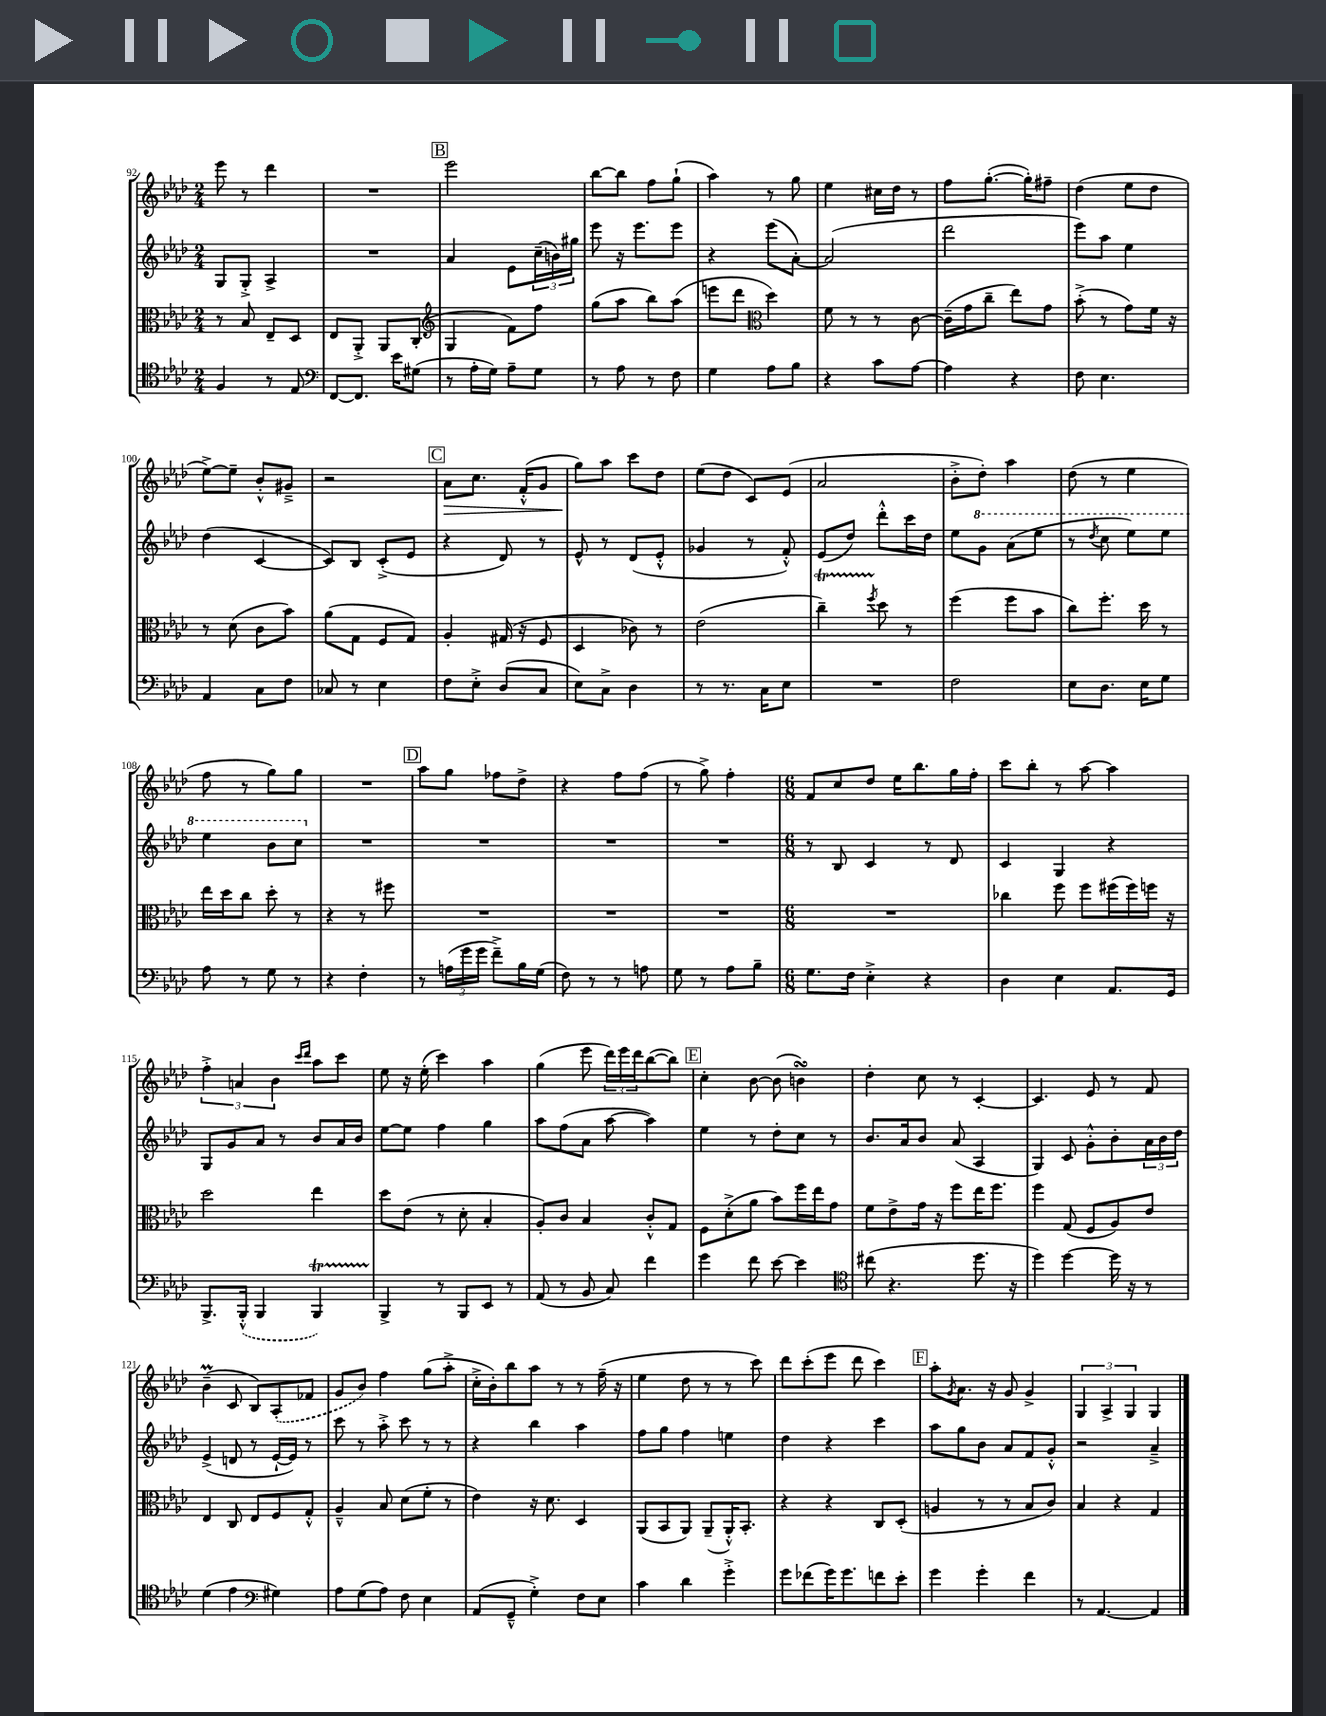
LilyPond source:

<<
\new StaffGroup <<
\new Staff = "s0" {
    \clef treble \key aes \major \numericTimeSignature \time 2/4
    ees'''8 r8 des'''4 |
    R2 |
    \mark \markup { \box "B" } ees'''2 |
    bes''8~ bes''8 f''8 g''8-!( |
    aes''4) r8 g''8 |
    ees''4 cis''16 des''16 r8 |
    f''8 g''8.~-.( g''16-.) fis''8-- |
    des''4( ees''8 des''8 |
    ees''8~->) ees''8-- bes'8-.-^ gis'8---> |
    r2 |
    \mark \markup { \box "C" } aes'8\> c''8. f'16-.-^( g'8 |
    g''8\!) aes''8 c'''8 des''8 |
    ees''8( des''8 c'8) ees'8( |
    aes'2 |
    bes'8-.-> des''8-.) aes''4 |
    des''8( r8 ees''4 |
    f''8 r8 g''8) g''8 |
    R2 |
    \mark \markup { \box "D" } aes''8 g''8 fes''8 des''8-> |
    r4 f''8 f''8( |
    r8 g''8->) f''4-. |
    \numericTimeSignature \time 6/8 f'8 c''8 des''8 ees''16 bes''8. g''16 f''16-. |
    c'''8 bes''8-. r8 aes''8~ aes''4 |
    \tuplet 3/2 { f''4-.-> a'4 bes'4 } \grace { c'''16 des'''16 } aes''8 c'''8 |
    ees''8 r16 ees''16-.( c'''4) aes''4 |
    g''4( ees'''8 \tuplet 3/2 { des'''16) ees'''16 des'''16 } bes''8~( bes''8) |
    \mark \markup { \box "E" } c''4-. bes'8~ bes'8( b'4\turn) |
    des''4-. c''8 r8 c'4~-. |
    c'4. ees'8 r8 f'8 |
    bes'4--\prall( c'8 bes8) \once \slurDashed aes8-.( fes'8 |
    g'8 bes'8) f''4 g''8( aes''8-.-> |
    c''16-.-> bes'16-.) bes''8 aes''8 r8 r8 f''16--( r16 |
    ees''4 des''8 r8 r8 c'''8) |
    des'''8 c'''8-.( ees'''8 des'''8 c'''4) |
    \mark \markup { \box "F" } aes''8-. \acciaccatura { g'8 } aes'8. r16 g'8 g'4-> |
    \tuplet 3/2 { g4 aes4-> g4 } g4 \bar "|." |
}
\new Staff = "s1" {
    \clef treble \key aes \major \numericTimeSignature \time 2/4
    g8 g8-.-> aes4-> |
    R2 |
    \mark \markup { \box "B" } aes'4 ees'8 \tuplet 3/2 { c''16--( b'16) gis''16 } |
    ees'''8 r16 ees'''8. ees'''8 |
    r4 ees'''8( aes'8~-.) |
    aes'2( |
    des'''2 |
    ees'''8) aes''8 ees''4 |
    des''4( c'4~ |
    c'8) bes8 c'8-.->( ees'8 |
    \mark \markup { \box "C" } r4 des'8) r8 |
    ees'8-^ r8 des'8( ees'8-.-^ |
    ges'4 r8 f'8-.-^) |
    ees'8( des''8) des'''8-.-^ c'''16 des''16 |
    ees''8 \ottava #1 g''8 aes''8( ees'''8 |
    r8 \acciaccatura { des'''8 } c'''8 ees'''8) ees'''8 |
    ees'''4 bes''8 c'''8 \ottava #0 |
    R2 |
    \mark \markup { \box "D" } R2 |
    R2 |
    R2 |
    \numericTimeSignature \time 6/8 r8 bes8 c'4 r8 des'8 |
    c'4 g4 r4 |
    g8 g'8 aes'8 r8 bes'8 aes'16 bes'16 |
    ees''8~ ees''8 f''4 g''4 |
    aes''8 f''8( aes'8 aes''8~ aes''4) |
    \mark \markup { \box "E" } ees''4 r8 des''8-. c''8 r8 |
    bes'8. aes'16 bes'8 aes'8( aes4 |
    g4) c'8 g'8-.-^ bes'8-. \tuplet 3/2 { aes'16 bes'16 des''16 } |
    ees'4->( d'8 r8 ees'16~-! ees'16) r8 |
    c'''8 r8 aes''8-.-> c'''8 r8 r8 |
    r4 bes''4 aes''4 |
    f''8 g''8 f''4 e''4 |
    des''4 r4 c'''4 |
    \mark \markup { \box "F" } aes''8 g''8 bes'8 aes'8 f'8 g'8-.-^ |
    r2 aes'4---> \bar "|." |
}
\new Staff = "s2" {
    \clef alto \key aes \major \numericTimeSignature \time 2/4
    r8 bes8 ees8-- des8 |
    ees8 aes,8-.-> aes,8 c8-.( |
    \mark \markup { \box "B" } \clef treble g4 f'8) f''8 |
    g''8( aes''8 bes''8) aes''8( |
    e'''8 des'''8 \clef alto des''4) |
    f'8 r8 r8 c'8~ |
    c'16--( g'16 c''8-- ees''8) g'8 |
    bes'8-.->( r8 g'8) f'16 r16 |
    r8 des'8( c'8 bes'8) |
    aes'8( g8 f8 g8) |
    \mark \markup { \box "C" } aes4-. gis16( r16 f8 |
    des4 ces'8) r8 |
    ees'2( |
    c''4--\startTrillSpan) \acciaccatura { f''8 } des''8\stopTrillSpan r8 |
    f''4( f''8 bes'8 |
    c''8) f''8.-. des''16 r8 |
    ees''16 des''16 c''8 des''8-. r8 |
    r4 r8 fis''8 |
    \mark \markup { \box "D" } R2 |
    R2 |
    R2 |
    \numericTimeSignature \time 6/8 R2. |
    ces''4 f''8 f''8 fis''16( fis''16) f''16 r16 |
    des''2 ees''4 |
    des''8 ees'8( r8 des'8-. bes4-. |
    aes8-.) c'8 bes4 c'8-.-^ g8 |
    \mark \markup { \box "E" } f8 des'8-.->( aes'8 bes'8) f''16 ees''16 g'8 |
    f'8 ees'8-> g'16 r16 f''8 ees''16 f''8. |
    f''4 g8( f8 aes8) ees'8 |
    ees4 c8 ees8 f8 g8-.-^ |
    aes4---^ bes8 des'8( f'8-. r8 |
    ees'4) r16 des'8. des4 |
    aes,8( bes,8 aes,8) aes,8--( aes,16-.-^) bes,8.-. |
    r4 r4 c8 des8-.( |
    \mark \markup { \box "F" } a4 r8 r8 bes8 c'8) |
    bes4 r4 g4 \bar "|." |
}
\new Staff = "s3" {
    \clef tenor \key aes \major \numericTimeSignature \time 2/4
    f4 r8 ees8 |
    \clef bass f,8~ f,8. ees'16 gis8( |
    \mark \markup { \box "B" } r8 aes16-. g16) aes8-- g8 |
    r8 aes8 r8 f8 |
    g4 aes8 bes8 |
    r4 c'8 aes8~ |
    aes4 r4 |
    f8 ees4. |
    aes,4 c8 f8 |
    ces8 r8 ees4 |
    \mark \markup { \box "C" } f8 ees8-.-> des8( c8 |
    ees8) c8-> des4 |
    r8 r8. c16 ees8 |
    R2 |
    f2 |
    ees8 des8. ees16 g8 |
    aes8 r8 g8 r8 |
    r4 f4-. |
    \mark \markup { \box "D" } r8 \tuplet 3/2 { a16( g'16 g'16 } f'8--->) bes16 g16( |
    f8) r8 r8 a8 |
    g8 r8 aes8 bes8-- |
    \numericTimeSignature \time 6/8 g8. f16 ees4-.-> r4 |
    des4 ees4 aes,8. g,16 |
    bes,,8.-> \once \slurDashed bes,,16-.-^( bes,,4 bes,,4\startTrillSpan) |
    bes,,4->\stopTrillSpan r8 bes,,8 ees,8 r8 |
    aes,8( r8 bes,8 c8) f'4 |
    \mark \markup { \box "E" } g'4 f'8 ees'8~ ees'4 |
    \clef tenor cis''8( r4. des''8. r16 |
    des''4) des''4~ des''16 r16 r8 |
    des'4( ees'4 \clef bass gis4) |
    aes8 g8( aes8) f8 ees4 |
    aes,8( g,8---^ g4-.->) f8 ees8 |
    c'4 des'4 g'4-.-> |
    g'8 fes'8( g'16) g'8. f'8 ees'8-. |
    \mark \markup { \box "F" } g'4 g'4-. f'4 |
    r8 aes,4.~ aes,4 \bar "|." |
}
>>
>>
\layout { \context { \Score currentBarNumber = #92 } }
